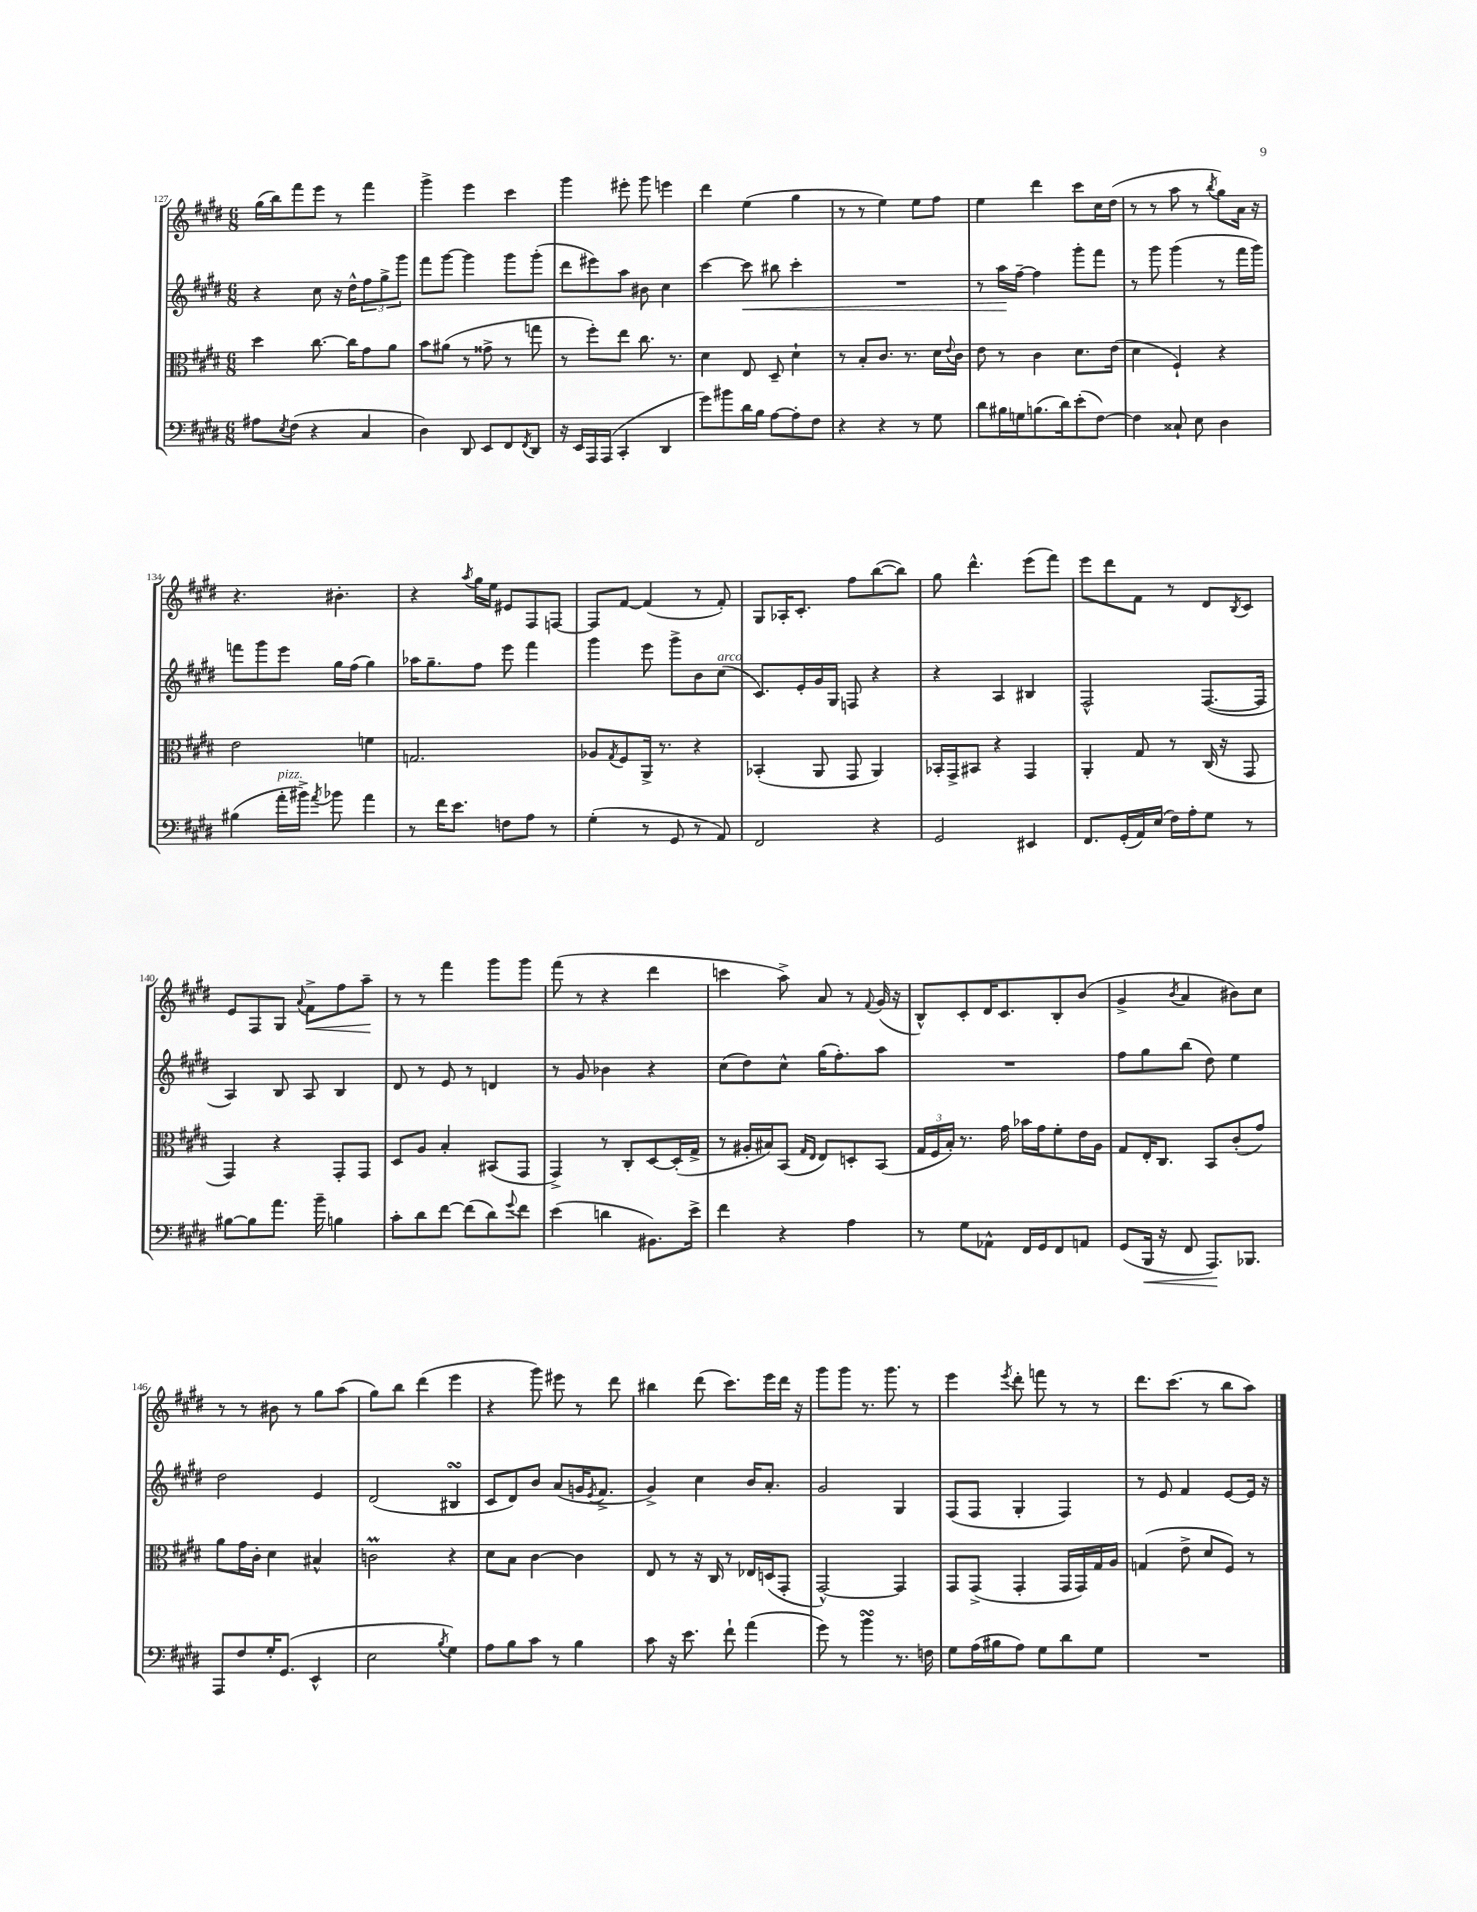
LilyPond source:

<<
\new StaffGroup <<
\new Staff = "s0" {
    \clef treble \key e \major \numericTimeSignature \time 6/8
    gis''16( b''16) fis'''8 e'''8 r8 fis'''4 |
    gis'''4-> e'''4 cis'''4 |
    gis'''4 eis'''8-. gis'''8 e'''4 |
    dis'''4 e''4( gis''4 |
    r8 r8 e''4) e''8 fis''8 |
    e''4 dis'''4 cis'''8 cis''16 dis''16( |
    r8 r8 a''8 r8 \acciaccatura { b''8 } gis''8) a'16 r16 |
    r4. bis'4.-. |
    r4 \acciaccatura { a''8 } gis''16 e''16 eis'8 fis8 f8~ |
    f8 fis'8~ fis'4( r8 fis'8-.) |
    gis8 aes16-. cis'8.-. fis''8 b''8~( b''8) |
    gis''8 dis'''4.-^ e'''8( fis'''8) |
    e'''8 dis'''8 fis'8 r8 dis'8 \acciaccatura { b8 } cis'8 |
    e'8 fis8 gis8 \appoggiatura { a'8 } fis'8->\< fis''8 a''8--\! |
    r8 r8 fis'''4 gis'''8 gis'''8 |
    fis'''8( r8 r4 dis'''4 |
    c'''4 a''8->) a'8 r8 \appoggiatura { fis'8 } gis'16( r16 |
    b8-^) cis'8-. dis'16 cis'8. b8-. b'8( |
    gis'4-> \acciaccatura { b'8 } a'4 bis'8) cis''8 |
    r8 r8 bis'8 r8 gis''8 a''8( |
    gis''8) b''8 dis'''4( e'''4 |
    r4 gis'''8) eis'''8 r8 dis'''8 |
    bis''4 dis'''8( cis'''8.) e'''16 dis'''16 r16 |
    gis'''8 gis'''8 r8. gis'''8. r8 |
    e'''4 \acciaccatura { e'''8 } dis'''8-. f'''8 r8 r8 |
    dis'''8. cis'''8.( r8 b''8 a''8) \bar "|." |
}
\new Staff = "s1" {
    \clef treble \key e \major \numericTimeSignature \time 6/8
    r4 cis''8 r16 dis''16-^ \tuplet 3/2 { fis''8 gis''8-> gis'''8 } |
    fis'''8 gis'''8~ gis'''4 gis'''8 gis'''8-.( |
    dis'''8 eis'''8) a''8 bis'8 cis''4 |
    cis'''4~ cis'''8\< bis''8 cis'''4-. |
    R2. |
    r8 a''16\! fis''16~-- fis''4 gis'''8-. fis'''8 |
    r8 gis'''8 gis'''4( r8 fis'''16 gis'''16) |
    f'''8 gis'''8 e'''8 gis''16 fis''16( gis''4) |
    aes''16 gis''8.-- fis''8 e'''8 fis'''4 |
    gis'''4 e'''8 gis'''8-> b'8 cis''8^\markup { \italic "arco" }( |
    cis'8.) e'16-. gis'16 gis16 f8 r4 |
    r4 a4 bis4 |
    fis2-^ fis8.~( fis16 |
    a4) b8 a8 b4 |
    dis'8 r8 e'8 r8 d'4 |
    r8 gis'8 bes'4 r4 |
    cis''8( dis''8) cis''8-^ gis''16( fis''8.-.) a''8 |
    R2. |
    fis''8 gis''8 b''8( dis''8) e''4 |
    dis''2 e'4 |
    dis'2( bis4\turn |
    cis'8 dis'8) b'8 a'8( g'16 \acciaccatura { e'8 } fis'8.-> |
    gis'4->) cis''4 b'16 a'8.-. |
    gis'2 gis4 |
    fis8( fis8 gis4-. fis4) |
    r8 e'8 fis'4 e'8~ e'16 r16 \bar "|." |
}
\new Staff = "s2" {
    \clef alto \key e \major \numericTimeSignature \time 6/8
    dis''4 cis''8.~ cis''16 gis'8 a'8 |
    b'8 ais'8( r8 gisis'8-> r8 g''8 |
    r8 fis''8-.) e''8 cis''8. r8. |
    dis'4 e8 dis8-- dis'4-! |
    r8 b8-. cis'8. r8. dis'16 \appoggiatura { e'8 } cis'16 |
    e'8 r8 cis'4 dis'8. e'16( |
    dis'4 fis4-!) r4 |
    e'2 f'4 |
    g2. |
    aes8 \acciaccatura { gis8 } fis8 a,16-> r8. r4 |
    bes,4-.( a,8 gis,8 a,4) |
    bes,16-. gis,16-> bis,8 r4 gis,4 |
    a,4-. gis8 r8 cis16( r16 gis,8 |
    gis,4) r4 gis,8-. gis,8 |
    dis8 a8 b4-. bis,8( gis,8 |
    gis,4->) r8 cis8-. dis8~ dis16-.( gis16-> |
    r8 ais16-. bis16) b,8( \grace { gis16 e16 } e8) d8-. b,8( |
    \tuplet 3/2 { gis16 fis16 b16-.) } r8. gis'16 bes'16 gis'16 fis'8-. e'16 a16 |
    gis8 e16-. cis8. b,8 cis'8-.( gis'8) |
    a'8 gis'16 cis'16-. dis'4 bis4-^ |
    c'2\prall r4 |
    dis'8 b8 cis'4~ cis'4 |
    e8 r8 r16 cis16 r8 ees16 d16( gis,8-. |
    gis,2~-^) gis,4 |
    gis,8 gis,8->( gis,4-. gis,16 gis,16) gis16 a16 |
    g4( e'8-> dis'8 fis8) r8 \bar "|." |
}
\new Staff = "s3" {
    \clef bass \key e \major \numericTimeSignature \time 6/8
    ais8 \acciaccatura { e8 } fis8( r4 cis4 |
    dis4) dis,8 e,8 fis,8 \acciaccatura { fis,8 } dis,8 |
    r16 e,16 a,,16 a,,16( cis,4-. dis,4 |
    gis'8) bis'8 dis'16 b16 a8~ a8-. fis8 |
    r4 r4 r8 gis8 |
    dis'8 bis16 g16 b8.( dis'16) e'8-.( fis8~) |
    fis4 cisis8-! e8 dis4 |
    bis4( a'16-.^\markup { \italic "pizz." } bis'16->) \acciaccatura { a'8 } bes'8 a'4 |
    r8 fis'16 e'8. f8 a8 r8 |
    gis4-.( r8 gis,8 r8 a,8) |
    fis,2 r4 |
    gis,2 eis,4 |
    fis,8. gis,16-.( a,16) e16( fis16) a16-. gis8 r8 |
    bis8~ bis8 a'8. b'16-- b4 |
    cis'8-. dis'8 fis'8~ fis'8( dis'8) \appoggiatura { gis'8 } fis'8 |
    e'4( d'4 bis,8.) e'16-> |
    fis'4 r4 a4 |
    r8 gis8 aes,8-^ fis,16 gis,16 fis,8 a,8 |
    gis,8( b,,16\< r16 fis,8 a,,8.\!) bes,,8. |
    a,,8 fis8 gis16-. gis,8.( e,4-^ |
    e2 \acciaccatura { b8 } gis4) |
    a8 b8 cis'8 r8 b4 |
    cis'8 r16 e'8. fis'8-! a'4( |
    gis'8) r8 b'4\turn r8. f16 |
    gis8 a16( bis16 a8) gis8 dis'8 gis8 |
    R2. \bar "|." |
}
>>
>>
\layout { \context { \Score currentBarNumber = #127 } }
